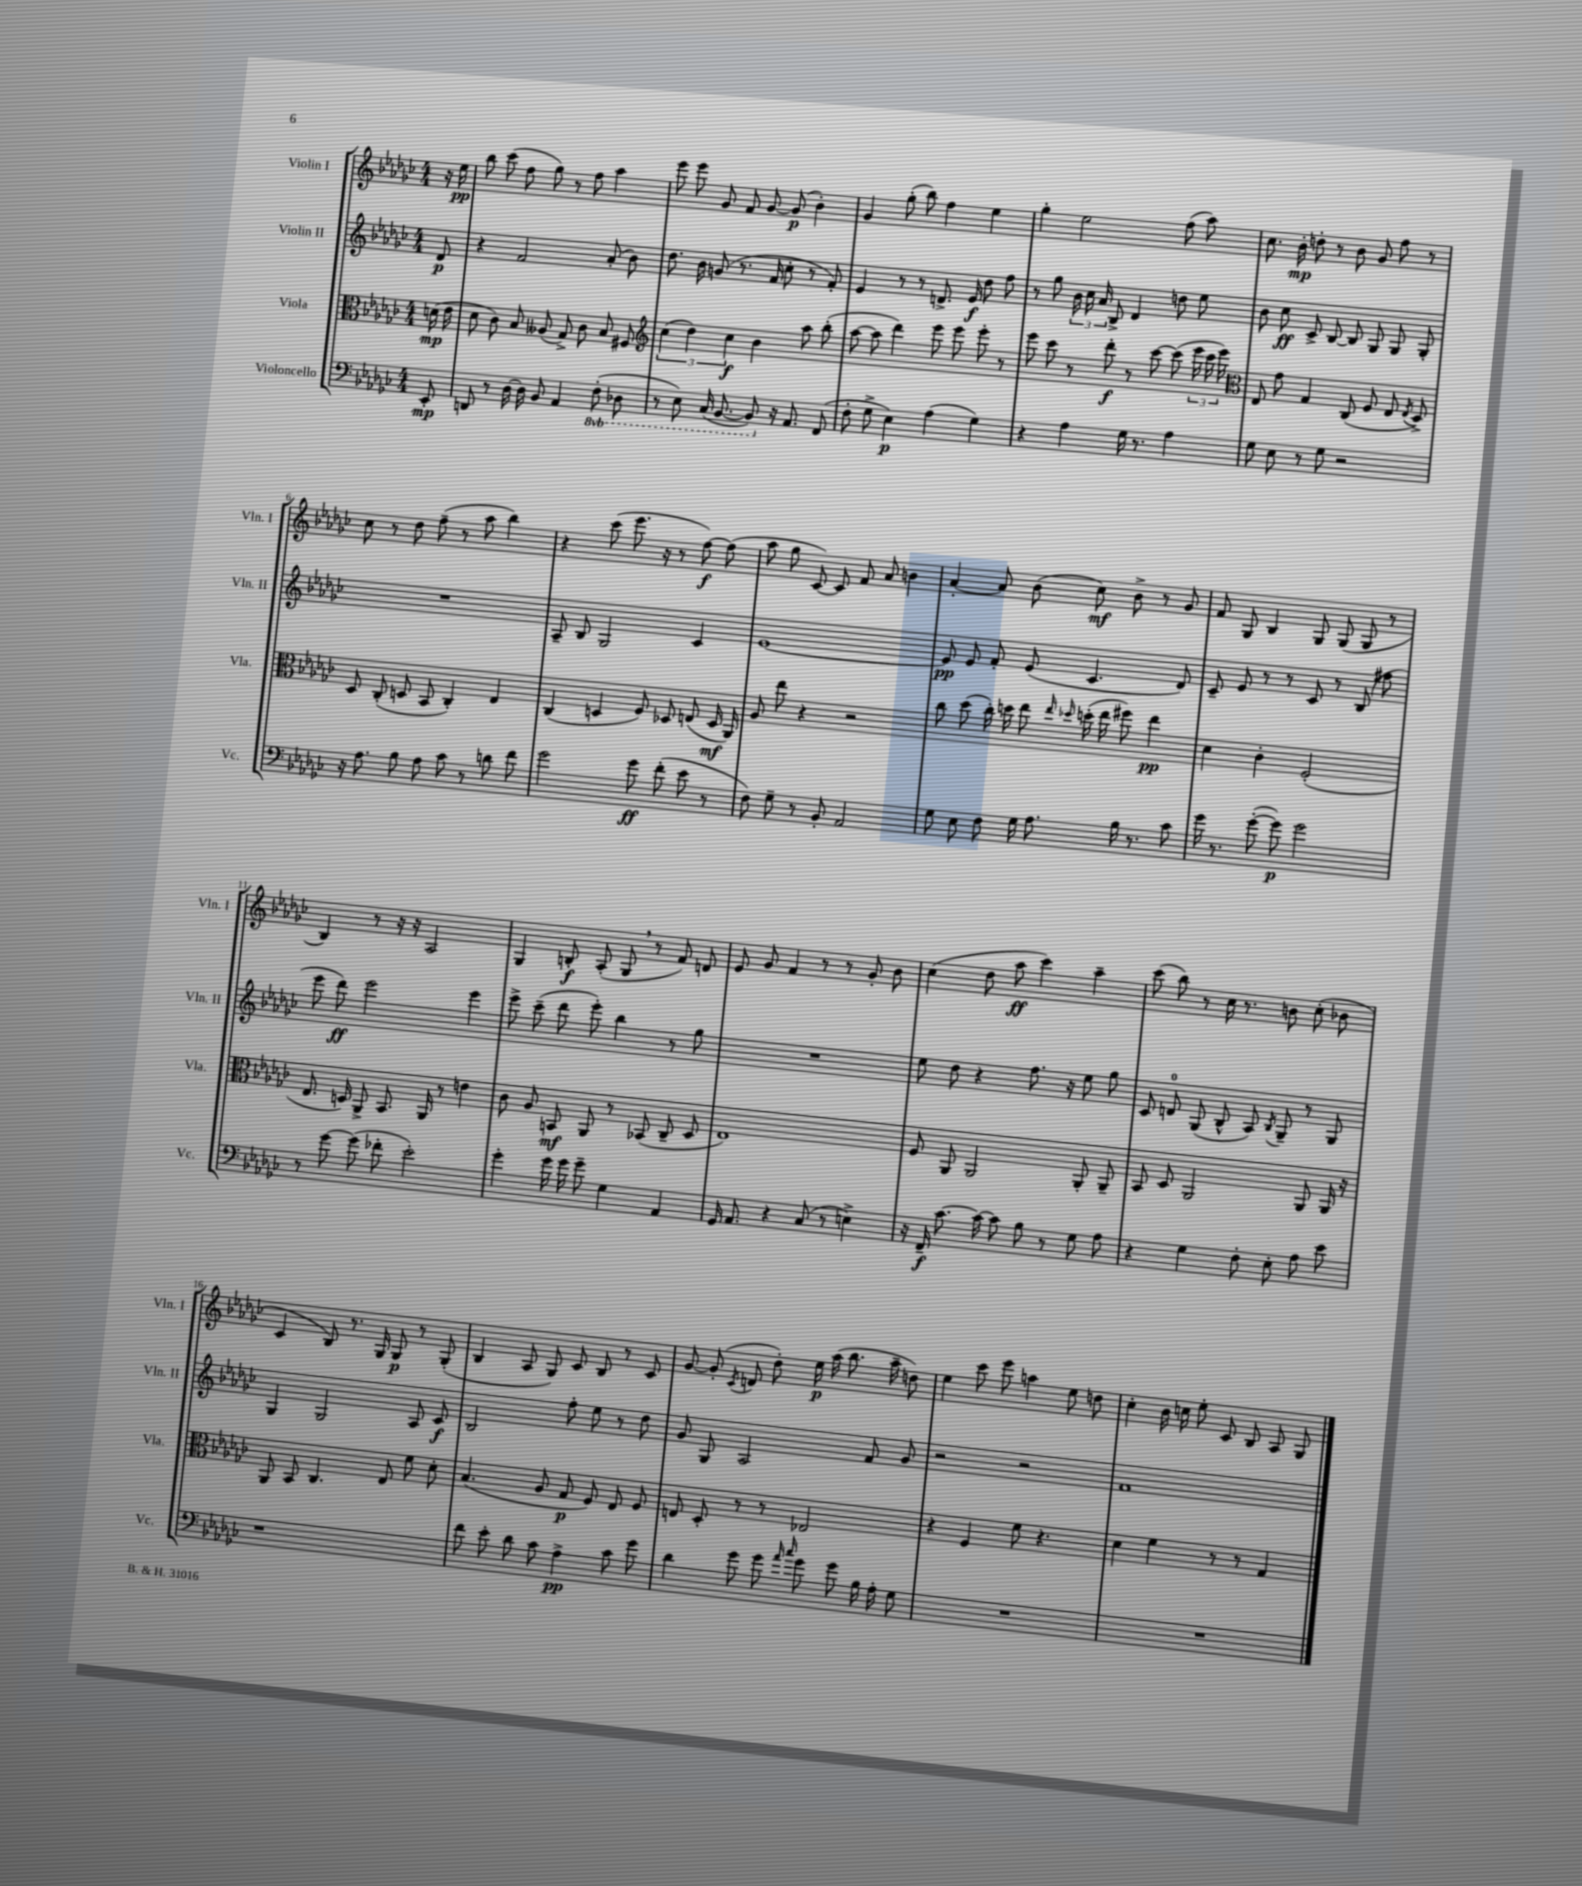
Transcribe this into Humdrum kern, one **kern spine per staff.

**kern	**kern	**kern	**kern
*staff4	*staff3	*staff2	*staff1
*clefF4	*clefC3	*clefG2	*clefG2
*k[b-e-a-d-g-c-]	*k[b-e-a-d-g-c-]	*k[b-e-a-d-g-c-]	*k[b-e-a-d-g-c-]
*M4/4	*M4/4	*M4/4	*M4/4
8EE-'/	(16d\	8d-/	16r
.	16e-\	.	16ee-\
=	=	=	=
8DD/	8d-\	4r	8bb-\
8r	8c-\)	.	(8ccc-\
[16D-\	8B-/	2f/	8ff\
16D-\]	.	.	.
8BB-/	(8A--/	.	8gg-\)
4AA-/	8G-^/)	.	8r
.	8c-\	.	8ff\
(8FF'\	8B-/	(8a-'/	4aa-\
8DD-\	8F#/	8b-\)	.
=	=	=	=
*	*clefG2	*	*
8r	(6cc-\	8.dd-\	8eee-\
8EE-\)	.	.	8eee-\
.	6dd-\)	.	.
.	.	16b-\	.
(16CC-/	.	(8g/	8g-/
[8.BBB-/	.	.	.
.	6cc-\	.	.
.	.	8.r	8f/
8BBB-/])	4b-\	.	[8g-/
.	.	16f/	.
16r	.	8cc-'\	(8g-/]
8.AA-/	.	.	.
.	8aa-\	8r	4b-'\)
(8FF/	(8bb-'\	8f'/)	.
=	=	=	=
8F'\	[8aa-\	4e-/	4g-/
8G-^\	8aa-\]	.	.
4E-\)	4ddd-\)	8r	(8gg-'\
.	.	8r	8bb-\)
(4A-\	8eee-\	8.d^/	4ff\
.	8eee-\	.	.
.	.	16e-/	.
4G-\)	8eee-'\	8dd-\	4ee-\
.	8r	8ff\	.
=	=	=	=
4r	8eee-\	8r	4gg-'\
.	8ccc-\	8gg-\	.
4A-\	8r	24b-\	2ee-\
.	.	24cc-\	.
.	.	24a-/	.
.	8ddd-'\	8B-^/	.
16G-\	8r	4d-/	.
8.r	.	.	.
.	[8ccc-\	.	.
4A-\	(8ccc-\]	8dd\	(8ff\
.	24eee-\	8ee-\	8aa-\)
.	24ccc-\	.	.
.	24eee-\)	.	.
=	=	=	=
*	*clefC3	*	*
8G-\	8E-/	8b-\	8.cc-\
8E-\	8g-\	8cc-\	.
.	.	.	16b-'\
8r	4G-/	8c-^/	8dd'\
8G-\	.	[8B-/	8r
2r	(8C-/	8B-/]	8b-\
.	8F/	8G-/	8g-/
.	8E-/	8G-/	8ff\
.	8qE-/	.	.
.	8D-^/)	8G-'/	8r
=	=	=	=
16r	8D-/	1r	8cc-\
8.A-\	.	.	.
.	(8C-'/	.	8r
8B-\	8D/	.	8dd-\
8A-\	8BB-/	.	(8ff~\
8c-\	4C-'/)	.	8r
8r	.	.	8aa-\
8d\	4E-/	.	4bb-\)
8f\	.	.	.
=	=	=	=
2g-\	(4C-/	8A-~/	4r
.	.	8B-/	.
.	4D/	2G-/	(8ccc-\
.	.	.	8.eee-\
8g-\	8F/)	.	.
.	.	.	16r
(8f'\	8D-/	.	8r
8e-\	(8E/	4c-/	[8ff\)
8r	16D-/	.	(8ff\]
.	16AA-/)	.	.
=	=	=	=
8F\)	8A-/	[1e-	8aa-\
8G-~\	8ee-\	.	8gg-\
8r	4r	.	[8c-/)
8BB-'/	.	.	8c-/]
2AA-/	2r	.	8f/
.	.	.	8a-/
.	.	.	4b\
=	=	=	=
8G-\	8cc-\	8e-/]	[4a-'/
8E-\	(8dd-\	8e-/	.
8F\	16cc-'\)	8f'/	8a-/]
.	16dd\	.	.
16G-\	8ee-\	(8e-/	(8b-\
8.A-\	.	.	.
.	16qqee-/	.	.
.	16qqdd-/	.	.
.	(16dd'\	4.c-/	8cc-\)
.	16ee-\	.	.
16B-\	8ff#\)	.	8b-^\
8.r	.	.	.
.	4ee-\	.	8r
8c-\	.	8d-/)	8g-/
=	=	=	=
16g-\	4d-\	8c-~/	8f/
8.r	.	.	.
.	.	8e-/	8G-/
([8g-'\	4c-'\	8r	4B-/
8g-\])	.	8r	.
2g-\	(2F'/	8c-/	8G-/
.	.	8r	(8G-/
.	.	(8B-/	8G-/
.	.	8ff#\	8r
=	=	=	=
8r	8.E-/	8eee-\	4B-/)
[8g-\	.	8ddd-\)	.
.	16D/)	.	.
(8g-\]	8AA-^/	2eee-\	8r
8f-'\	8.BB-/	.	16r
.	.	.	16r
2e-'\)	.	.	2A-/
.	16AA-/	.	.
.	8r	.	.
.	4e\	4eee-\	.
=	=	=	=
4g-'\	8c-\	8eee-^\	4G-/
.	8A-/	(8ccc-~\	.
16g-\	8BB/	8ddd-\	8B'/
16g-\	.	.	.
8g-~\	8AA-/	8eee-'\)	(8A-'/
4G-\	8r	4bb-\	8G-/
.	(8BB-/	.	8r
4AA-/	8C-~/	8r	8f/)
.	8D-/	8gg-\	8d/
=	=	=	=
16GG-/	1E-)	1r	8e-/
8.AA-/	.	.	.
.	.	.	8g-/
4r	.	.	4f/
(8C-/	.	.	8r
8r	.	.	8r
4E^\)	.	.	8g-'/
.	.	.	8b-\
=	=	=	=
16r	8F/	8ee-\	(4cc-\
16FF~/	.	.	.
[8.c-\	8AA-/	8dd-\	.
.	2AA-/	4r	8dd-\
16c-\_	.	.	.
8c-\]	.	.	8aa-\
8B-\	.	8.ff\	4ccc-\)
8r	.	.	.
.	.	16r	.
8G-\	8AA-'/	8ee-\	4aa-~\
8A-\	8AA-~/	8gg-\	.
=	=	=	=
4r	8BB-/	8c-/	(8ccc-\
.	8D-/	8d/	8bb-\)
4G-\	2AA-/	(8G-/	8r
.	.	8B-^^/	16cc-\
.	.	.	8.r
8F'\	.	8A-/)	.
.	.	8qB-/	.
8E-'\	.	8G-~/	8b\
8A-\	8AA-/	8r	(8cc-'\
8e-\	16AA-/	8G-/	8b-\
.	16r	.	.
=	=	=	=
1r	8AA-/	4G-/	4c-/
.	8BB-/	.	.
.	4.C-/	2G-/	8B-/)
.	.	.	8.r
.	.	.	16G-/
.	8E-/	.	8G-/
.	8f\	8A-/	8r
.	8d-'\	8c-/	(8G-'/
=	=	=	=
8f\	(4.B-/	2B-/	4B-/
8e-'\	.	.	.
8d-\	.	.	8A-/
8c-\	8A-/	.	8G-/)
4A-^\	8G-/	8ff'\	8c-/
.	8F/)	8ee-\	8B-/
8c-\	8E-/	8r	8r
8g-\	8F/	8dd-\	8c-/
=	=	=	=
4d-\	8E/	8g-/	[8g-/
.	8D-'/	8G-/	(8g-'/]
.	.	.	8qc-/
8g-\	8r	2A-/	8d/
8g-\	8r	.	8dd-'\)
16qqa-/	.	.	.
16qqcc-/	.	.	.
8g-\	2E-/	.	16ee-\
.	.	.	(16aa-\
8g-\	.	.	8.bb-\
16B-\	.	8f/	.
16A-'\	.	.	16aa-~\
8G-\	.	8g-/	8dd\)
=	=	=	=
1r	4r	2r	4ee-\
.	4F/	.	8ccc-\
.	.	.	8eee-\
.	8f\	2r	4aa\
.	4.r	.	.
.	.	.	8ee-\
.	.	.	8dd\
=	=	=	=
1r	4d-\	1f	4cc-'\
.	4f\	.	16b-\
.	.	.	16cc\
.	.	.	8ee-'\
.	8r	.	8c-/
.	8r	.	8B-/
.	4G-/	.	8A-/
.	.	.	8G-/
==	==	==	==
*-	*-	*-	*-
